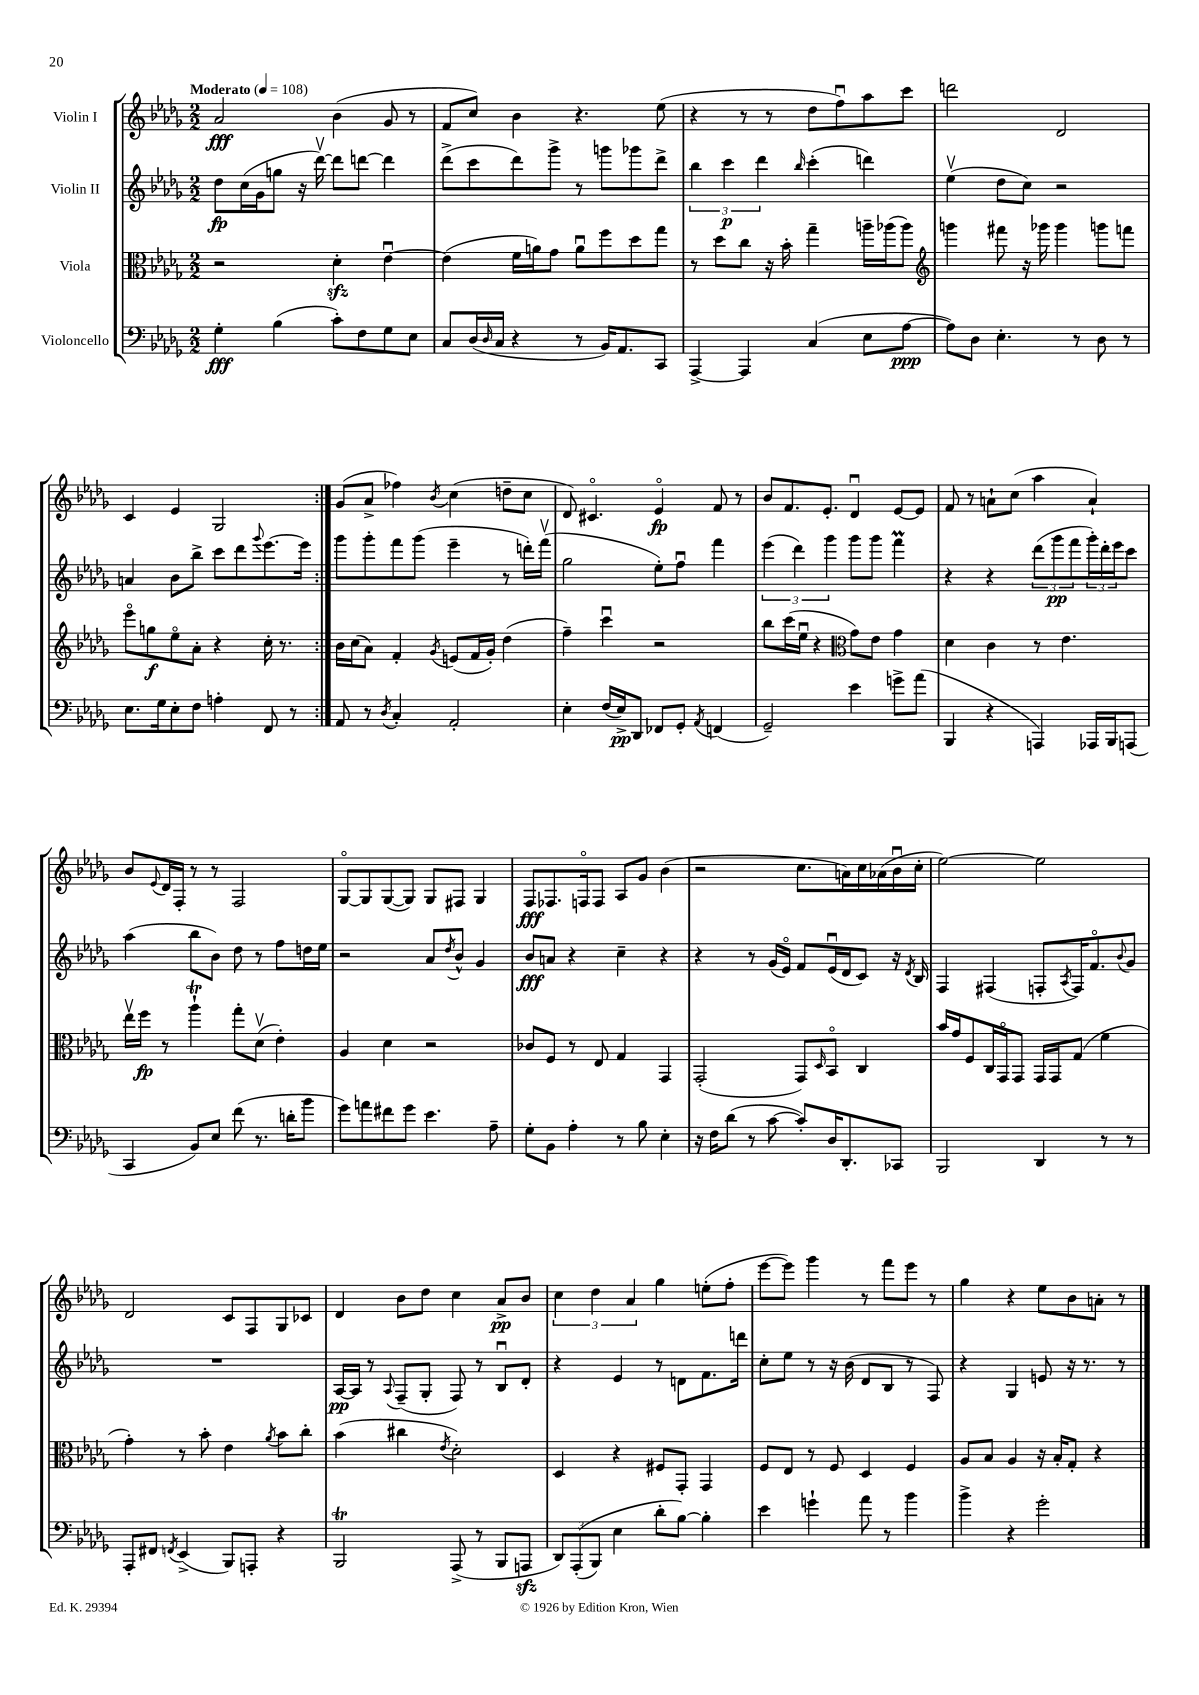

**kern	**kern	**kern	**kern
*staff4	*staff3	*staff2	*staff1
*clefF4	*clefC3	*clefG2	*clefG2
*k[b-e-a-d-g-]	*k[b-e-a-d-g-]	*k[b-e-a-d-g-]	*k[b-e-a-d-g-]
*M2/2	*M2/2	*M2/2	*M2/2
*MM108	*MM108	*MM108	*MM108
4G-'	2r	8dd-	2a-
.	.	(16cc	.
.	.	16g-	.
(4B-	.	8gg	.
.	.	16r	.
.	.	[16ddd-v)	.
8c')	4d-'	8ddd-]	(4b-
8F	.	[8ddd	.
8G-	[4e-u	4ddd]	8g-
8E-	.	.	8r
=	=	=	=
8C	(4e-]	(8ddd-^	8f
(16D-	.	8ccc	8cc)
16qqD-	.	.	.
16C	.	.	.
4r	16f	8ddd-)	4b-
.	16a)	.	.
.	8g-	8ggg-^	.
8r	8au	8r	4.r
16BB-)	8ff	8ggg	.
8.AA-	.	.	.
.	8dd-	8ggg-	.
8CC	8gg-	8ddd-^	(8ee-
=	=	=	=
[4AAA-^	8r	6bb-	4r
.	8dd-	.	.
.	.	6ccc	.
4AAA-]	8cc	.	8r
.	.	6ddd-	.
.	16r	.	8r
.	16b-'	.	.
.	.	16qqbb-	.
(4C	4gg-~	(4ccc'	8dd-
.	.	.	8ffu)
8E-	16aa~	4ddd)	8aa-
.	(16aa-	.	.
[8A-	8aa-)	.	8ccc
=	=	=	=
*	*clefG2	*	*
8A-])	4ggg	(4ee-v	2ddd
8D-	.	.	.
4.E-'	8fff#	8dd-	.
.	16r	8cc)	.
.	16ggg-	.	.
.	4ggg-	2r	2d-
8r	.	.	.
8D-	8ggg	.	.
8r	8fff	.	.
=	=	=	=
8.E-	8eee-o	4a	4c
.	8gg	.	.
16G-	.	.	.
8E-'	8ee-o	8b-	4e-
8F	8a-'	8bb-^	.
4A'	4r	8ccc	2G-
.	.	8ddd-	.
.	.	8qqggg-	.
8FF	16cc'	[8.eee-	.
.	8.r	.	.
8r	.	.	.
.	.	16eee-]	.
=:|!	=:|!	=:|!	=:|!
8AA-	16b-	8ggg-	(8g-
.	(16cc	.	.
8r	8a-)	8ggg-'	8a-^
8qD-	.	.	.
4C'	4f'	8fff	4ff-)
.	.	(8ggg-	.
.	8qg-	.	8qb-
2AA-'	(8e	4eee-~	(4cc
.	16f	.	.
.	16g-')	.	.
.	(4dd-	8r	8dd~
.	.	16ddd')	8cc
.	.	(16fffv	.
=	=	=	=
4E-'	4ff~)	2gg-	8d-)
.	.	.	4.c#o
(16F	4cccu	.	.
16E-^)	.	.	.
8DD-	.	.	.
8FF-	2r	8ee-')	4e-o
8GG-'	.	8ffu	.
8qAA-	.	.	.
(4FF	.	4fff	8f
.	.	.	8r
=	=	=	=
2GG-~)	8bb-	(6eee-	8b-
.	(16ccc	.	8.f
.	.	6ddd-)	.
.	16ee-u	.	.
.	4r	.	.
.	.	.	8.e-'
.	.	6ggg-	.
*	*clefC3	*	*
4e-	8g-)	8ggg-	4d-u
.	8e-	8ggg-	.
8g^	4g-	4fff	[8e-
(8a-	.	.	8e-]
=	=	=	=
4BBB-	4d-	4r	8f
.	.	.	8r
4r	4c	4r	8a`
.	.	.	(8cc
4AAA)	8r	(12ddd-	4aa-
.	.	12ggg-	.
.	4.e-	.	.
.	.	12fff	.
16AAA-	.	24ggg-')	4a`)
.	.	24ddd-'	.
16BBB-	.	.	.
.	.	24eee-	.
(8AAA	.	8ccc	.
=	=	=	=
4CC	16ee-v	(4aa-	8b-
.	16ff	.	.
.	.	.	8qqe-
.	8r	.	16d-
.	.	.	16F'
8BB-)	4aa-`	8bb-	8r
8E-	.	8b-)	8r
(8f	8gg-'	8dd-	2F
8.r	(8d-v	8r	.
.	4e-')	8ff	.
16d'	.	.	.
8b-	.	16dd	.
.	.	16ee-	.
=	=	=	=
8g-)	4A-	2r	[8G-o
8a	.	.	8G-]
8f#	4d-	.	([8G-
8g-	.	.	8G-])
4.e-	2r	8a-	8G-
.	.	8qdd-	.
.	.	8b-^^	8F#
.	.	4g-	4G-
8A-~	.	.	.
=	=	=	=
8G-'	8c-	8b-	8F
8BB-	8F	8a	8.F-
4A-'	8r	4r	.
.	.	.	16Fo
.	8E-	.	8F
8r	4G-	4cc~	8A-
8B-	.	.	8g-
4E-'	4GG-	4r	(4b-
=	=	=	=
16r	(2GG-'	4r	2r
16F	.	.	.
(8d-	.	.	.
8r	.	8r	.
[8c	.	(16g-	.
.	.	16e-o)	.
8c'])	8GG-)	8f	8.cc
.	16qqD-	.	.
16D-	8BB-o	(16e-u	.
8.DD-'	.	16d-	16a)
.	4C	8c)	16cc
.	.	.	(16a-
8CC-	.	16r	16b-u
.	.	8qd-	.
.	.	16B-	16cc'
=	=	=	=
2BBB-	16b-	4F	[2ee-)
.	16g-	.	.
.	8F	.	.
.	16C	(4F#	.
.	16GG-o	.	.
.	8GG-	.	.
4DD-	16GG-	8F'	2ee-]
.	16GG-	.	.
.	.	8qA-	.
.	(8G-	16F)	.
.	.	8.fo	.
8r	4f	.	.
.	.	8qqb-	.
8r	.	8g-	.
=	=	=	=
8AAA-'	4g-')	1r	2d-
8FF#	.	.	.
8qFF	.	.	.
(4EE-^	8r	.	.
.	8b-'	.	.
8BBB-)	4e-	.	8c
8AAA'	.	.	8F
.	8qa-	.	.
4r	8b-	.	8G-
.	8cc'	.	8c-
=	=	=	=
2BBB-	(4b-	[16A-	4d-
.	.	16A-]	.
.	.	8r	.
.	.	8qqA-	.
.	4cc#	(8F~	8b-
.	.	8G-'	8dd-
.	8qe-	.	.
(8AAA-^	2d-')	8F)	4cc
8r	.	8r	.
8BBB-	.	8B-u	8a-^
8AAA	.	8d-'	8b-
=	=	=	=
12DD-)	4D-	4r	6cc
&((12AAA-'	.	.	.
12BBB-)	.	.	6dd-
4E-	4r	4e-	.
.	.	.	6a-
8d-'	8F#	8r	4gg-
[8B-&)	8GG-'	8d	.
4B-']	4GG-	8.f	(8ee'
.	.	.	8ff'
.	.	16ddd	.
=	=	=	=
4e-	8F	8cc'	[8eee-
.	8E-	8ee-	8eee-])
4g`	8r	8r	4ggg-
.	8F	16r	.
.	.	(16b-	.
8a-	4D-	8d-	8r
8r	.	8B-	8fff
4b-	4F	8r	8eee-
.	.	8F)	8r
=	=	=	=
4b-^	8A-	4r	4gg-
.	8B-	.	.
4r	4A-	4G-	4r
2g-'	16r	8e	8ee-
.	16B-'	.	.
.	8G-'	16r	8b-
.	.	8.r	.
.	4r	.	8a'
.	.	8r	8r
==	==	==	==
*-	*-	*-	*-
